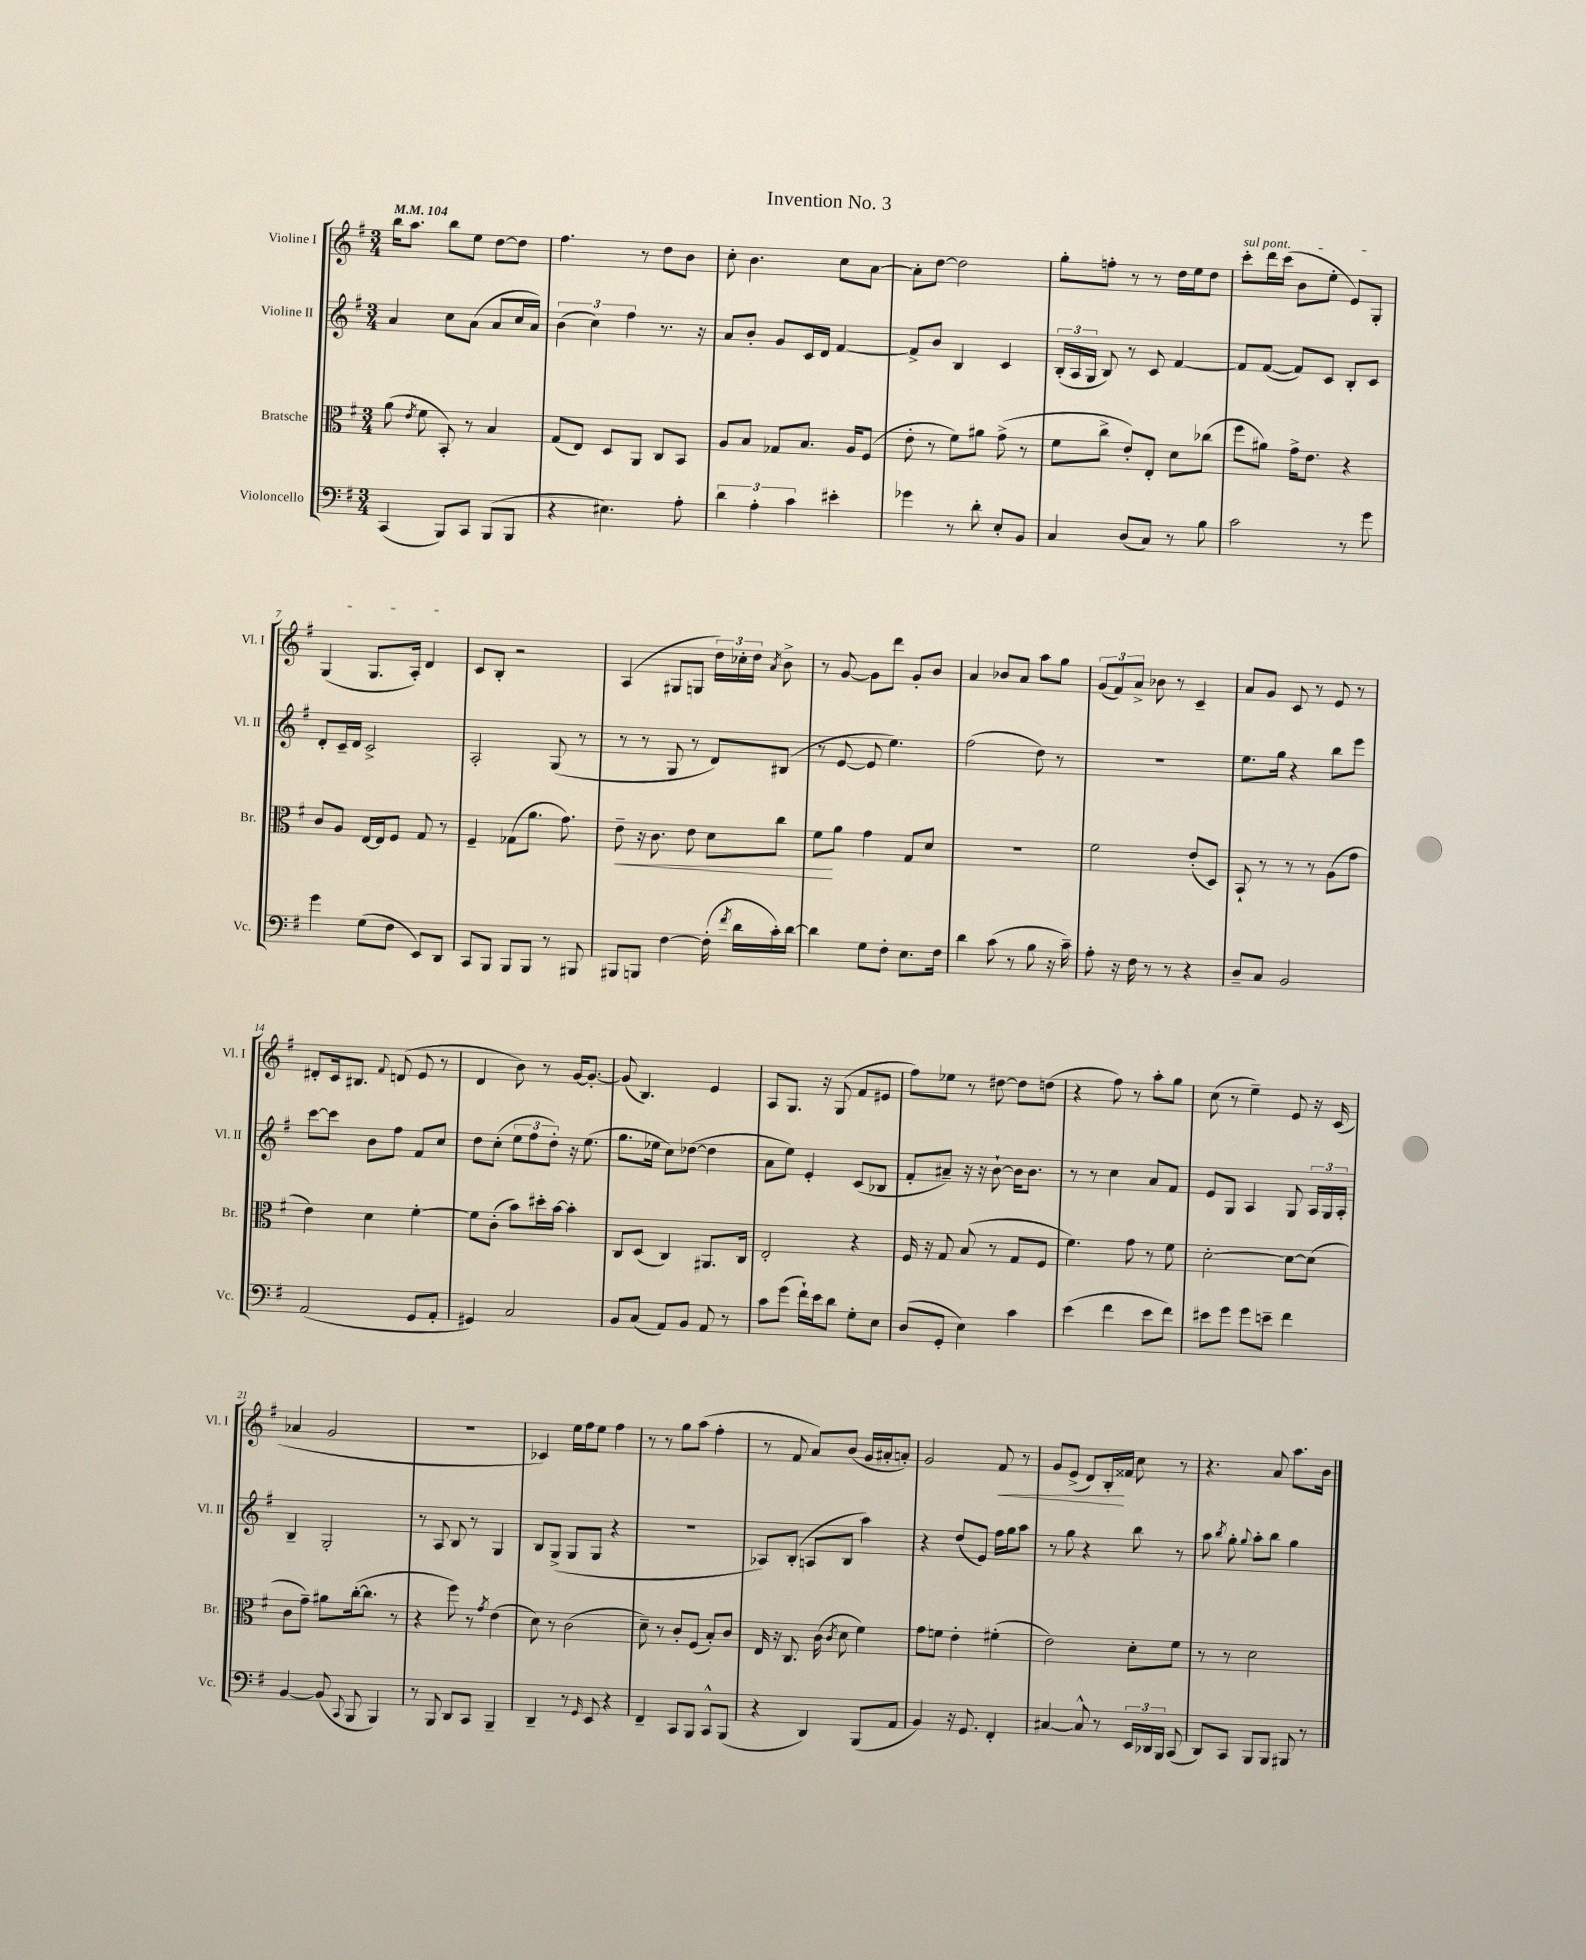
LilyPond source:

\header { title = "Invention No. 3" }
<<
\new StaffGroup <<
\new Staff = "s0" \with { instrumentName = "Violine I" shortInstrumentName = "Vl. I" } {
    \clef treble \key g \major \numericTimeSignature \time 3/4 \tempo 4 = 104
    \autoBeamOff b''16[ a''8.] b''8[ e''8] d''8[~ d''8] |
    fis''4. r8 d''8[ b'8] |
    c''8-. b'4. c''8[ a'8]~ |
    a'8[-. d''8]~ d''2 |
    g''8[-. f''8]-. r8 r8 d''16[ e''16 d''8] |
    \once \override TextSpanner.bound-details.left.text = \markup { \italic "sul pont." } c'''8[-.\startTextSpan d'''16 c'''16]( b'8[ e''8]-. e'8[) g8]-. |
    g4( g8.[ a16]-.) d'4\stopTextSpan |
    c'8[ b8]-. r2 |
    a4( gis8[ g8] \tuplet 3/2 { d''16[) ces''16-. d''16] } \acciaccatura { a'8 } b'8-> |
    r8 g'8~ g'8[ d'''8] g'8[-. b'8] |
    a'4 bes'8[ a'8] a''8[ g''8] |
    \tuplet 3/2 { g'8[( fis'8) a'8]-> } bes'8 r8 c'4-- |
    a'8[ g'8] c'8 r8 e'8 r8 |
    dis'8[-. c'16 bis8.] \appoggiatura { fis'8 } d'8( e'8 r8 |
    d'4 b'8) r8 g'16[~ g'8.]~-. |
    g'8( b4.) e'4 |
    a8[ g8.] r16 g8( fis'8[ eis'8] |
    fis''8[) ees''8] r8 dis''8~ dis''8[ d''8]( |
    r4 fis''8) r8 a''8[-. g''8] |
    c''8( r8 e''4--) e'8 r16 c'16( |
    aes'4 g'2 |
    R2. |
    ces'4) e''16[ fis''16 e''8] fis''4 |
    r8 r8 g''8[ a''8]( fis''4-. |
    r8 fis'8 a'8[) b'8]( g'16[ ais'16-. a'8]-.) |
    g'2 fis'8\< r8 |
    g'8[ e'8]->( d'8[) b16-.\! fisis'16] c''8 r8 |
    r4. a'8 a''8.[ b'16] \bar "|." |
}
\new Staff = "s1" \with { instrumentName = "Violine II" shortInstrumentName = "Vl. II" } {
    \clef treble \key g \major \numericTimeSignature \time 3/4
    \autoBeamOff a'4 c''8[ a'8]( a'8[ c''16 a'16]) |
    \tuplet 3/2 { b'4( c''4) fis''4 } r8. r16 |
    a'8[ b'8]-. g'8[ c'16 d'16] fis'4~ |
    fis'8[-> b'8] b4 c'4 |
    \tuplet 3/2 { b16[-.( a16 g16] } b8) r8 c'8 fis'4~ |
    fis'8[ fis'8]~( fis'8[) c'8] b8[-. c'8] |
    d'8[-. c'16-- d'16] c'2-> |
    a2-. g8( r8 |
    r8 r8 g8 r8 d'8[) bis8]( |
    r8 e'8~ e'8 e''4.) |
    fis''2( d''8) r8 |
    R2. |
    e''8.[ g''16] r4 b''8[ e'''8] |
    c'''8[~ c'''8] b'8[ fis''8] fis'8[ c''8] |
    d''8[ c''8]-.( \tuplet 3/2 { e''8[ fis''8 d''8]-.) } r16 e''8.( |
    g''8.[ ees''16] c''8[) des''8]~( des''4 |
    a'8[ e''8]) e'4-. c'8[( bes8] |
    fis'8[-. ais'8]--) r16 r16 b'8~-! b'16[ b'8.] |
    r8 r8 c''4 a'8[ fis'8] |
    e'8[ g8] a4 g8 \tuplet 3/2 { a16[ g16 a16]-. } |
    b4-- g2-. |
    r8 a8 b8 r8 g4 |
    b8[ g8]->( g8[ g8] r4 |
    R2. |
    aes8[) b8]-.( a8[ b8] a''4) |
    r4 d''8[( e'8]) fis''16[ g''16 a''8] |
    r8 g''8 r4 b''8 r8 |
    a''8 \acciaccatura { b''8 } g''8-. \appoggiatura { g''8 } a''8[-. b''8] g''4 \bar "|." |
}
\new Staff = "s2" \with { instrumentName = "Bratsche" shortInstrumentName = "Br." } {
    \clef alto \key g \major \numericTimeSignature \time 3/4
    \autoBeamOff a'8( \acciaccatura { e'8 } fis'8 b,8-.) r8 b4 |
    g8[( e8]) d8[ a,8] c8[ b,8] |
    a8[ b8] ges8[ b8.] a16[ fis8]( |
    e'8-. r8 fis'8[) ais'8] g'8->( r8 |
    fis'8[ c''8]-> e'8[-.) e8]-. d'8[ ces''8]( |
    fis''8[ ais'8]) g'16[-> e'8.] r4 |
    c'8[ a8] e16[~ e16 fis8] g8 r8 |
    fis4-- ges8[( a'8.] g'8.) |
    e'8--\< r16 c'8. e'8 d'8[ c''8] |
    fis'8[\! a'8] g'4 g8[ d'8] |
    R2. |
    fis'2 e'8[-.( d8]) |
    b,8-! r8 r8 r8 a8[( g'8] |
    e'4) d'4 fis'4~-. |
    fis'8[ c'8]-.( b'8[) dis''16-. b'16]~ b'4-. |
    c8[ d8]( c4) ais,8.[ c16] |
    e2-. r4 |
    fis16 r16 g8 b8( r8 g8[ fis8] |
    fis'4.) g'8 r8 fis'8 |
    d'2~-. d'8[~ d'8]( |
    c'8[ g'8]--) ais'8[ c''16~-.( c''8.] r8 |
    r4 fis''8) r8 \acciaccatura { g'8 } e'4( |
    d'8) r8 c'2( |
    d'8--) r8 c'8[-. fis8]( b8[-.) c'8] |
    e16 r16 c8. c'16( \acciaccatura { c'8 } d'8 fis'4) |
    g'8[ f'8] e'4-. fis'4-.( |
    e'2) d'8[-. fis'8] |
    r8 r8 d'2 \bar "|." |
}
\new Staff = "s3" \with { instrumentName = "Violoncello" shortInstrumentName = "Vc." } {
    \clef bass \key g \major \numericTimeSignature \time 3/4
    \autoBeamOff c,4( b,,8[) c,8] b,,8[( b,,8] |
    r4 eis4.) a8-. |
    \tuplet 3/2 { d'4 a4-. c'4 } eis'4-. |
    ges'4 r8 d'8-. e8[-. b,8] |
    c4 d8[( c8]) r8 b8 |
    c'2 r8 g'8 |
    g'4 g8[( fis8] e,8[) d,8] |
    c,8[ b,,8] b,,8[ b,,8] r8 bis,,8 |
    bis,,8[ b,,8] fis4~ fis16-.( \acciaccatura { fis'8 } d'16[ c'16-.) d'16]~ |
    d'4 g8[ fis8]-. e8.[ fis16] |
    d'4 c'8( r8 b8 r16 c'16--) |
    a8-. r16 fis16 r8 r8 r4 |
    d8[-- c8] b,2 |
    a,2( g,8[ a,8]-. |
    gis,4) c2 |
    b,8[ c8]( a,8[) b,8] a,8 r8 |
    c'8[ g'8]( fis'16[-!) e'16 d'8] g8[-. e8] |
    d8[( g,8]-. e4) c'4 |
    e'4( fis'4 e'8[ fis'8]) |
    eis'8[ g'8] g'8[ e'8]-- fis'4 |
    b,4~ b,8( \appoggiatura { c,8 } b,,8 b,,4) |
    r8 b,,8 d,8[ c,8] b,,4-- |
    d,4-- r8 \grace { g,16 } e,8 r4 |
    fis,4-- c,8[ b,,8] c,8[-^ b,,8]( |
    r4 d,4) b,,8[( a,8] |
    b,4) r16 g,8. fis,4-. |
    cis4~ cis8-^ r8 \tuplet 3/2 { e,16[ des,16 b,,16] } c,8( |
    d,8[) c,8] b,,8[ b,,8] bis,,8 r8 \bar "|." |
}
>>
>>
